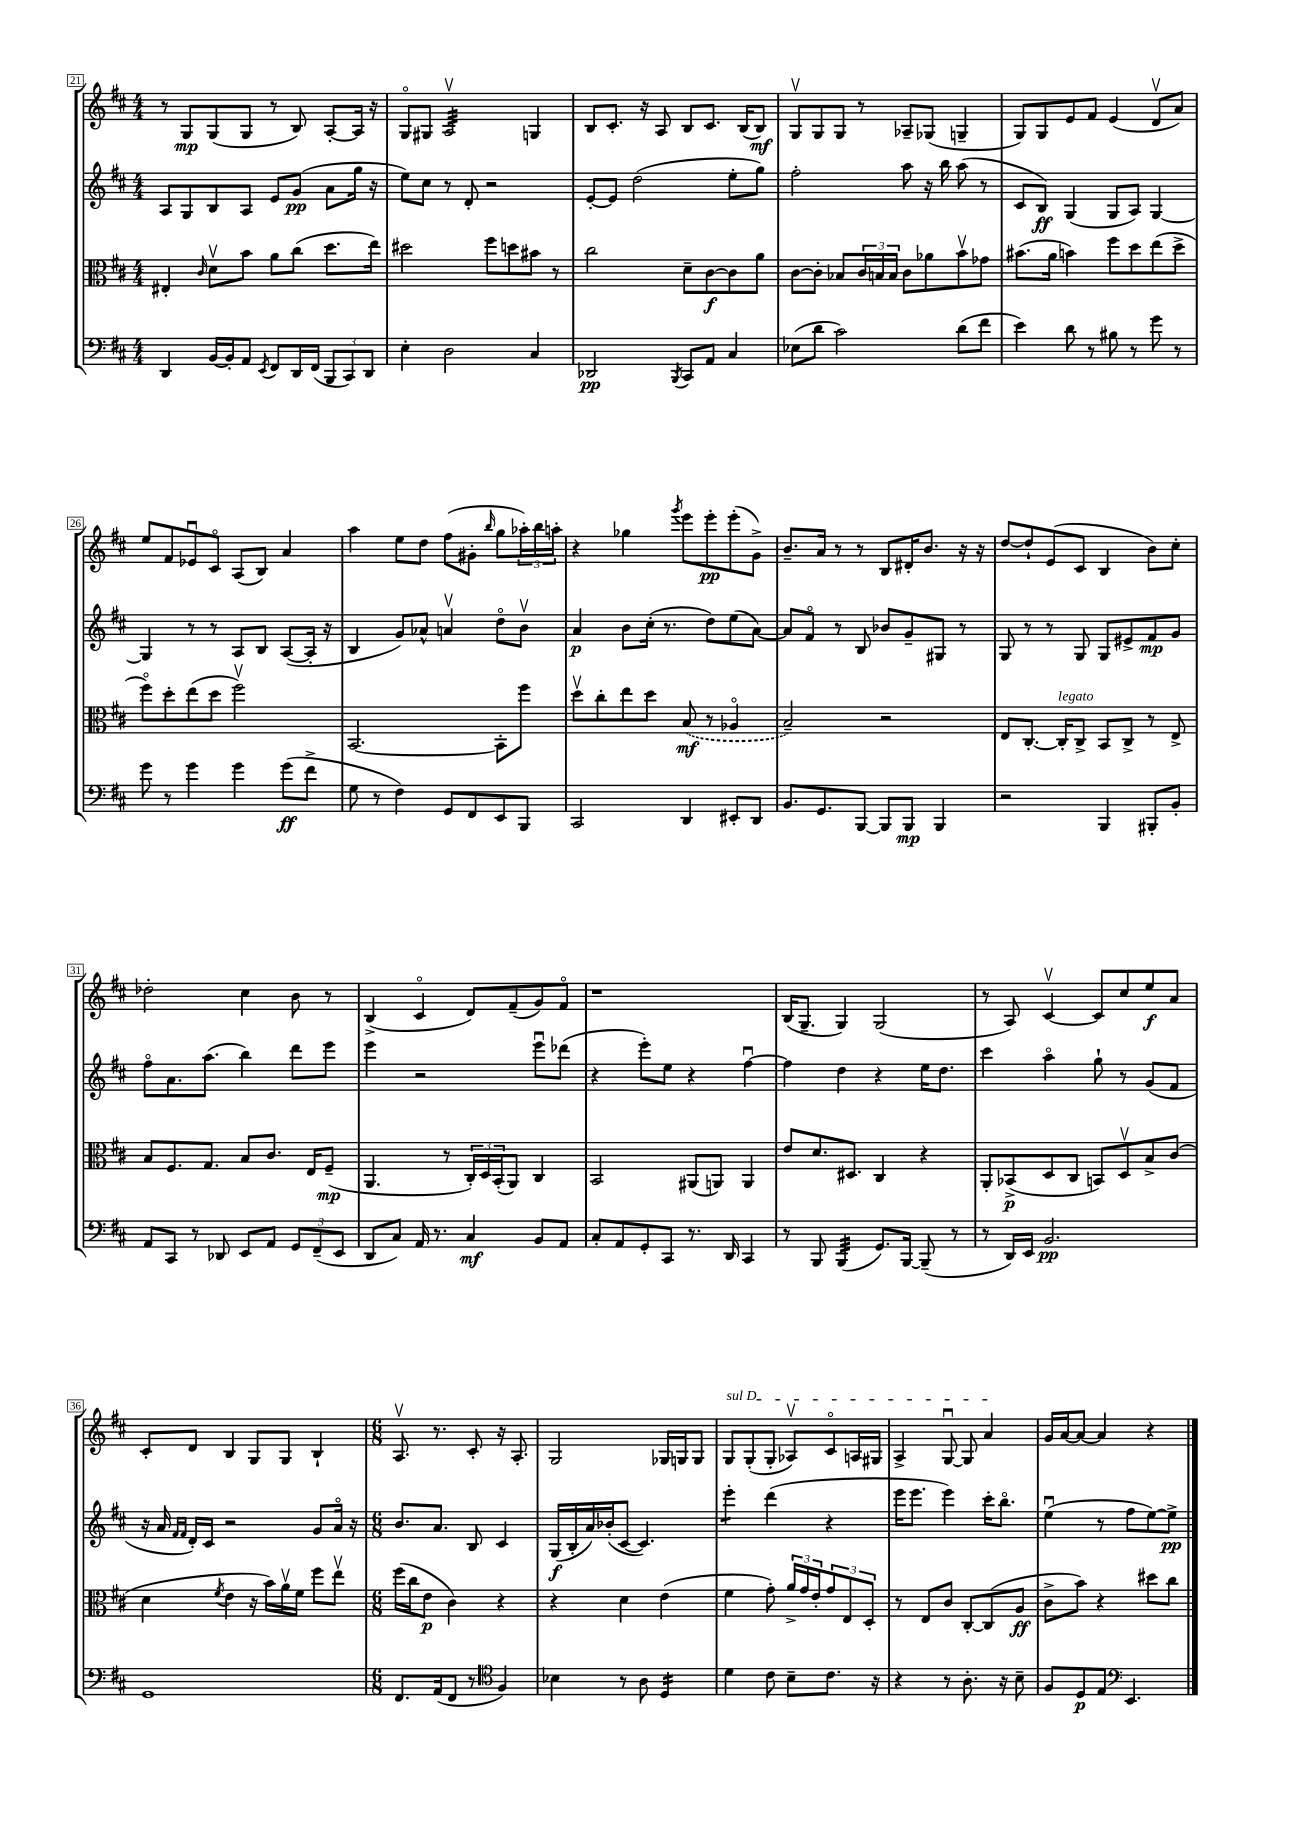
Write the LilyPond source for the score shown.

<<
\new StaffGroup <<
\new Staff = "s0" {
    \clef treble \key d \major \numericTimeSignature \time 4/4
    r8 g8\mp g8( g8 r8 b8) a8~-. a16 r16 |
    g8\flageolet gis8 a2:32\upbow g4 |
    b8 cis'8.-. r16 a8 b8 cis'8. b16( b8\mf) |
    g8\upbow g8 g8 r8 aes8-- ges8( g4-- |
    g8) g8 e'8 fis'8 e'4( d'8\upbow a'8) |
    e''8 fis'8 ees'8\downbow cis'8\flageolet a8( b8) a'4 |
    a''4 e''8 d''8 fis''8( gis'8-. \grace { b''16 } g''8 \tuplet 3/2 { aes''16-.) b''16 a''16-. } |
    r4 ges''4 \acciaccatura { g'''8 } e'''8 e'''8-.\pp e'''8-.( g'8->) |
    b'8.-- a'16 r8 r8 b8 dis'16-. b'8. r16 r16 |
    d''8~ d''8-! e'8( cis'8 b4 b'8) cis''8-. |
    des''2-. cis''4 b'8 r8 |
    b4->( cis'4\flageolet d'8) fis'8--( g'8) fis'8\flageolet |
    r1 |
    b16( g8.-- g4) g2( |
    r8 a8) cis'4~\upbow cis'8 cis''8 e''8\f a'8 |
    cis'8-. d'8 b4 g8 g8 b4-! |
    \numericTimeSignature \time 6/8 a8.\upbow r8. cis'8-. r16 a8.-. |
    g2 ges16 g16 g8 |
    \once \override TextSpanner.bound-details.left.text = \markup { \italic "sul D" } g8\startTextSpan g8-.( g8-. aes8\upbow) cis'8\flageolet a16 gis16 |
    a4-> g8~\downbow g8 a'4\stopTextSpan |
    g'16 a'16~ a'8~ a'4 r4 \bar "|." |
}
\new Staff = "s1" {
    \clef treble \key d \major \numericTimeSignature \time 4/4
    a8 g8 b8 a8 e'8 g'8\pp( a'8 g''16 r16 |
    e''8) cis''8 r8 d'8-. r2 |
    e'8~-. e'8 d''2( e''8-. g''8) |
    fis''2-. a''8 r16 b''16 a''8( r8 |
    cis'8 b8\ff) g4( g8 a8) g4~ |
    g4 r8 r8 a8 b8 a8~( a16-. r16 |
    b4 g'8) aes'8-^ a'4\upbow d''8\flageolet b'8\upbow |
    a'4\p b'8 cis''16-.( r8. d''8) e''8( a'8~) |
    a'8 fis'8\flageolet r8 b8 bes'8 g'8-- gis8 r8 |
    g8 r8 r8 g8 g8 eis'8-> fis'8\mp g'8 |
    fis''8\flageolet a'8. a''8.( b''4) d'''8 e'''8 |
    e'''4 r2 e'''8\downbow des'''8( |
    r4 e'''8-.) e''8 r4 fis''4~\downbow |
    fis''4 d''4 r4 e''16 d''8. |
    cis'''4 a''4\flageolet g''8-! r8 g'8( fis'8 |
    r16 a'16 \grace { fis'16 fis'16 } d'16-.) cis'16 r2 g'8 a'16\flageolet r16 |
    \numericTimeSignature \time 6/8 b'8. a'8. b8 cis'4 |
    g16\f( b16-. a'16) bes'16-.( cis'8~ cis'4.) |
    e'''4:8-. d'''4( r4 |
    e'''16 e'''8. e'''4) cis'''16-. b''8.\flageolet |
    e''4\downbow( r8 fis''8 e''8~) e''8->\pp \bar "|." |
}
\new Staff = "s2" {
    \clef alto \key d \major \numericTimeSignature \time 4/4
    eis4-. \grace { cis'16 } d'8\upbow b'8 a'8 cis''8( d''8. e''16) |
    dis''2 fis''8 d''8 bis'8 r8 |
    cis''2 d'8-- cis'8~\f cis'8 a'8 |
    cis'8~ cis'8-. bes8 \tuplet 3/2 { cis'16 b16 b16 } cis'8 aes'8 b'8\upbow ges'8 |
    bis'8.( a'16 b'4) fis''8 d''8 e''8( d''8-> |
    fis''8\flageolet) d''8-. e''8( d''8 fis''2\upbow) |
    b,2.~ b,8-. fis''8 |
    d''8\upbow cis''8-. e''8 d''8 \once \slurDashed b8\mf( r8 aes4\flageolet |
    b2--) r2 |
    e8 cis8.~-. cis16-.^\markup { \italic "legato" } cis8-> b,8 cis8-> r8 e8-> |
    b8 fis8. g8. b8 cis'8. e16 fis8--\mp( |
    a,4. r8 \tuplet 3/2 { cis16-.) d16 b,16-.( } a,8) cis4 |
    b,2 ais,8( a,8) a,4 |
    e'8 d'8. dis8. cis4 r4 |
    a,8-. bes,8->\p( d8 cis8 b,8) d8\upbow b8-> cis'8( |
    d'4 \acciaccatura { fis'8 } e'4 r16 b'16) a'16\upbow fis'16 fis''8 e''8\upbow |
    \numericTimeSignature \time 6/8 fis''16( cis''16 e'8\p cis'4) r4 |
    r4 d'4 e'4( |
    fis'4 g'8-.) \tuplet 3/2 { a'16-> g'16 e'16-. } \tuplet 3/2 { g'8 e8 d8-. } |
    r8 e8 cis'8 cis8~-. cis8( a8\ff |
    cis'8-> b'8) r4 dis''8 cis''8 \bar "|." |
}
\new Staff = "s3" {
    \clef bass \key d \major \numericTimeSignature \time 4/4
    d,4 b,16~ b,16-. a,8 \acciaccatura { e,8 } fis,8 d,16 fis,16( \tuplet 3/2 { b,,8 cis,8) d,8 } |
    e4-. d2 cis4 |
    des,2\pp \acciaccatura { b,,8 } cis,8 a,8 cis4 |
    ees8( d'8 cis'2) d'8( fis'8 |
    e'4) d'8 r8 bis8 r8 g'8 r8 |
    g'8 r8 g'4 g'4 g'8\ff( fis'8-> |
    g8 r8 fis4) g,8 fis,8 e,8 b,,8 |
    cis,2 d,4 eis,8-. d,8 |
    b,8. g,8. b,,8~ b,,8 b,,8\mp b,,4 |
    r2 b,,4 bis,,8-. b,8-. |
    a,8 cis,8 r8 des,8 e,8 a,8 \tuplet 3/2 { g,8 fis,8--( e,8 } |
    d,8 cis8) a,16 r8. cis4\mf b,8 a,8 |
    cis8-. a,8 g,8-. cis,8 r8. d,16 cis,4 |
    r8 b,,8 b,,4:32( g,8.) b,,16~ b,,8--( r8 |
    r8 d,16) e,16 b,2.\pp |
    g,1 |
    \numericTimeSignature \time 6/8 fis,8. a,16( fis,8 r8 \clef tenor fis4) |
    bes4 r8 a8 d4:16 |
    d'4 cis'8 b8-- cis'8. r16 |
    r4 r8 a8.-. r16 b8-- |
    fis8 d8\p e8 \clef bass e,4. \bar "|." |
}
>>
>>
\layout { \context { \Score currentBarNumber = #21 \override BarNumber.stencil = #(make-stencil-boxer 0.1 0.3 ly:text-interface::print) } }
